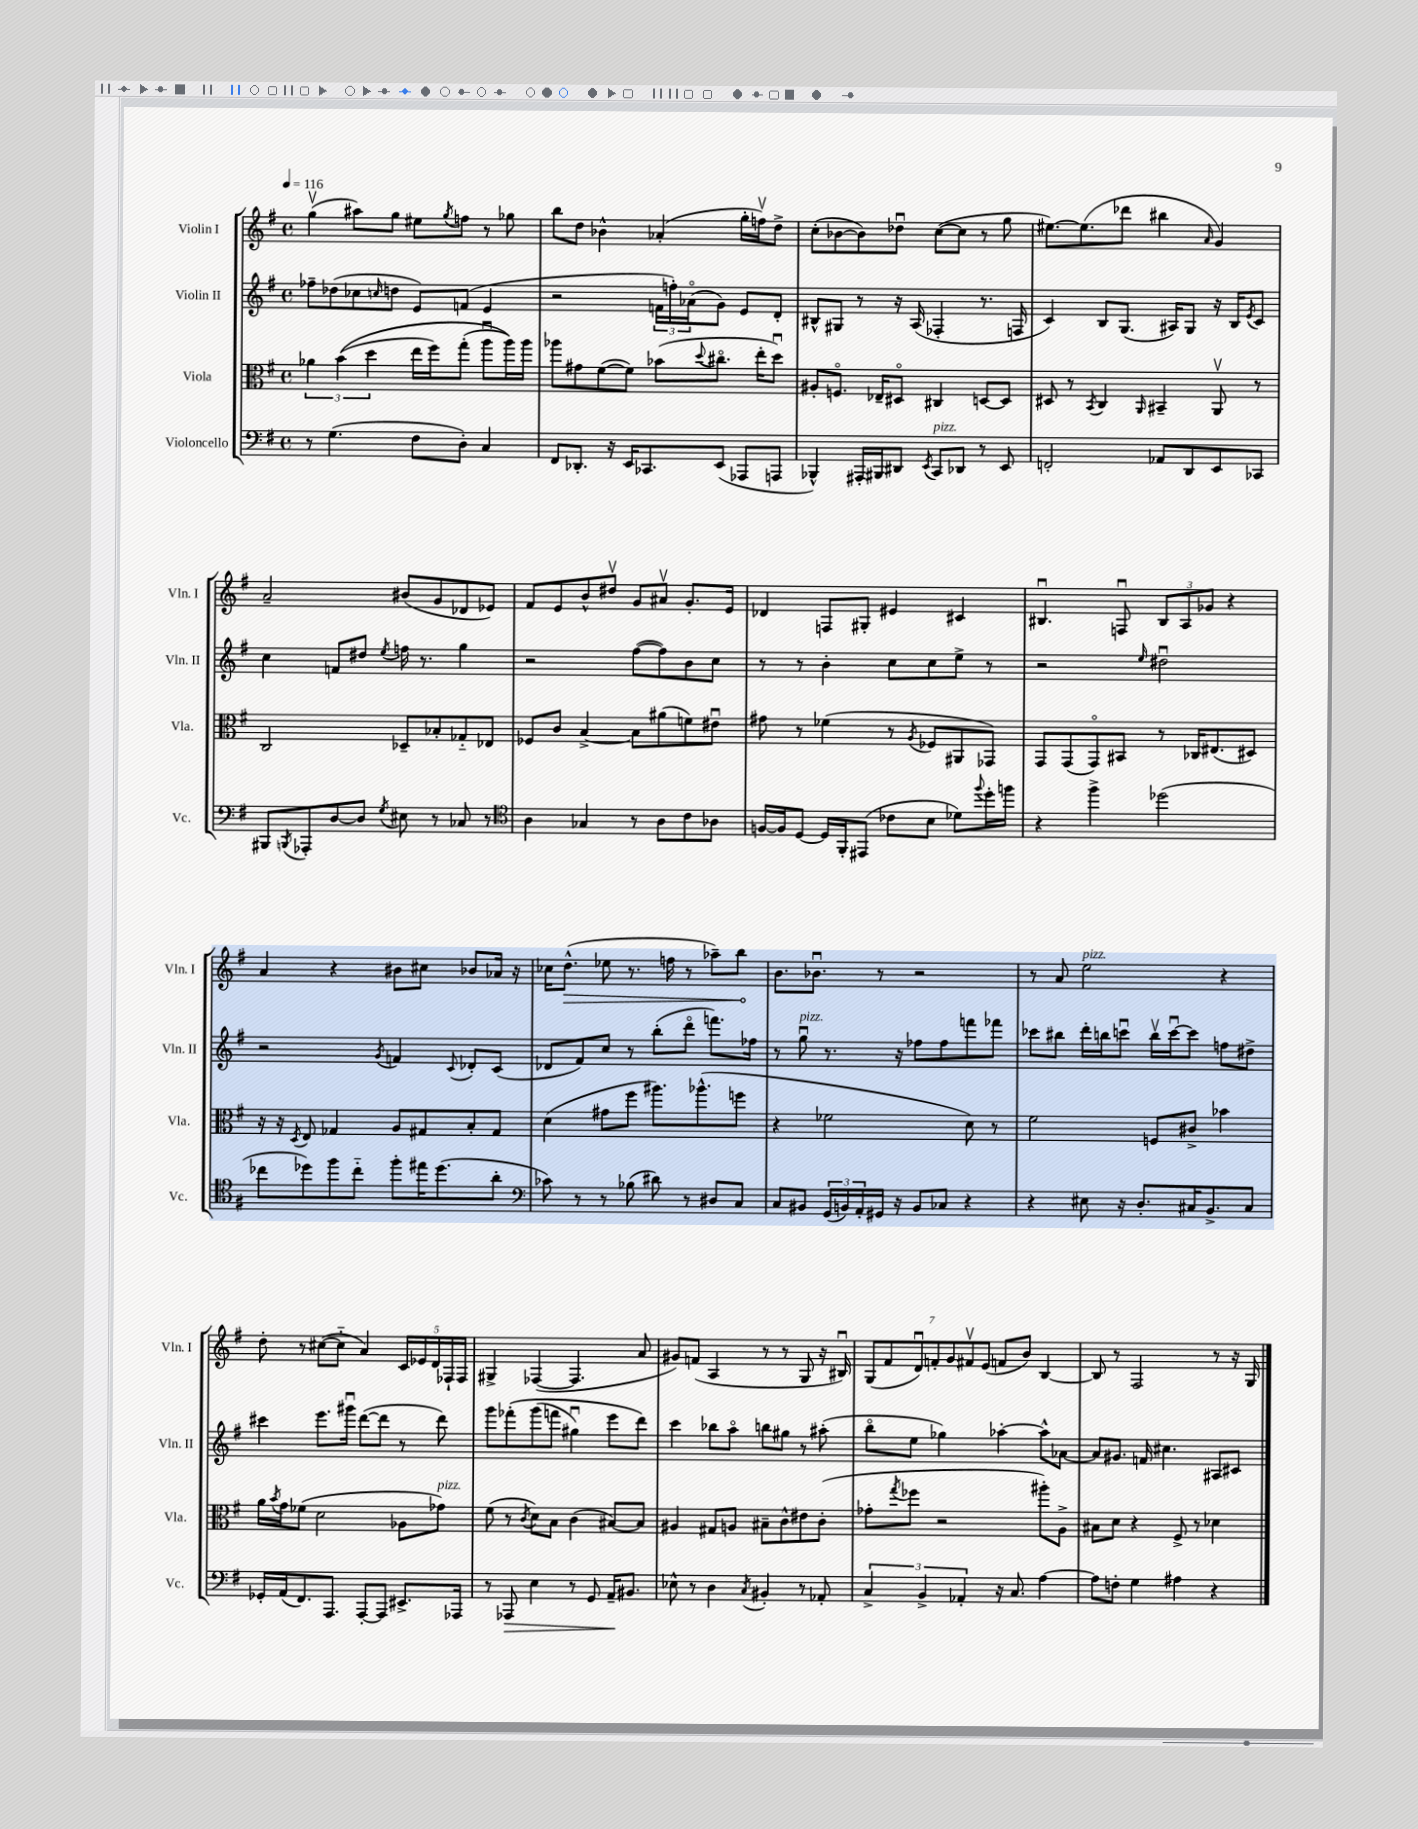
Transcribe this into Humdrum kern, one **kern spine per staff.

**kern	**kern	**kern	**kern
*staff4	*staff3	*staff2	*staff1
*clefF4	*clefC3	*clefG2	*clefG2
*k[f#]	*k[f#]	*k[f#]	*k[f#]
*M4/4	*M4/4	*M4/4	*M4/4
*met(c)	*met(c)	*met(c)	*met(c)
*MM116	*MM116	*MM116	*MM116
8r	6a-\	8ff-~\L	(4ggv\
(4.G\	.	(8dd-\	.
.	&((6b\	.	.
.	.	8cc-\	8aa#\L)
.	6dd\	.	.
.	.	16qqcc/	.
.	.	8dd\J	8gg\J
8F#\L	16ee\LL	8e/L)	8ee#\L
.	16ff#\J)	.	.
.	.	.	8qgg/
8D'\J)	(8gg'\J	(8f/J	8ff\J
4C/	8aau\L	4e/	8r
.	16aa\L)&)	.	8gg-\
.	16aa\JJ	.	.
=	=	=	=
8FF#/L	8aa-\L	2r	8bb\L
8.DD-'/J	8g#\	.	8dd\J
.	([8f#\	.	4b-^^\
16r	.	.	.
16EE/LK	8f#\]J)	.	.
8.CC-/	.	.	.
.	(8b-\L	24f\LL	(4a-'/
.	.	24ff'\)	.
.	.	(24a-o\J	.
.	8qqdd/	.	.
(8EE/J	8.cc#o\J	8g\J)	.
8AAA-/L	.	8e/L	16gg'\LL
.	16ee'\LK	.	16ffv\J)
8AAA/J	8ddu\J)	8d'/J	8dd^\J
=	=	=	=
4BBB-^^/)	8A#'/L	8B#^^/L	(8cc'\L
.	8.Fo/J	8G#/J	[8b-\
16AAA#'/LL	.	8r	8b-\])
16BBB#/J	16E-~/LK	.	.
8DD#/J	8D#o/J	16r	8dd-u\J
.	.	(16A/	.
8qEE/	.	.	.
8CC/L	4C#/	4F-'/	([8cc\L
8DD-/J	.	.	8cc\]J
8r	[8D/L	8.r	8r
8EE/	8D/]J	.	8gg\
.	.	16F/	.
=	=	=	=
2FF'/	8D#/	4c/)	[8.ee#\L)
.	8r	.	.
.	.	.	(8.ee#\]
.	8qBB/	.	.
.	4C/	8B/L	.
.	.	(8.G/J	8ddd-\J
.	16qqAA/	.	.
8AA-/L	4BB#~/	.	4bb#\
.	.	16A#/LK)	.
8DD/	.	8G/J	.
.	.	.	16qqa/
8EE/	8AAv/	16r	4g/)
.	.	16B/LK	.
.	.	8qe/	.
8CC-/J	8r	8c/J	.
=	=	=	=
8BBB#/L	2C/	4cc\	2a~/
8qBBB/	.	.	.
8AAA-'/	.	.	.
[8D/	.	8f/L	.
8D/]J	.	8dd#/J	.
8qG/	.	8qee/	.
8E#\	8D-~/L	16ff\	(8b#/L
.	.	8.r	.
8r	8B-'/	.	8g/
8C-/	8G-'~/	4gg\	8d-/
8r	8E-/J	.	8e-/J)
=	=	=	=
*clefC4	*	*	*
4A\	8F-/L	2r	8f#/L
.	8c/J	.	8e/
4G-/	[4B^/	.	8b^^/
.	.	.	8dd#v/J
8r	8B\]L	([8ff#\L	8g/L
8A\L	(8a#\	8ff#\])	8a#v/J
8c\	8f\)	8b\	8.g'/L
8A-\J	8e#u\J	8cc\J	.
.	.	.	16e/Jk
=	=	=	=
[16F/LL	8g#\	8r	4d-/
16F/]J	.	.	.
[8D/J	8r	8r	.
16D/]LL	(4f-\	4b'\	8F/L
16FF#'/J	.	.	.
(8EE#/J	.	.	8G#'/J
8c-\L	8r	8cc\L	4e#/
.	8qA/	.	.
8B\J	8F-/L	8cc\	.
8d-\L)	8AA#/	8ee^\J	4c#/
8qqff#/	.	.	.
16dd'\L	8GG-/J)	8r	.
16ff\JJ	.	.	.
=	=	=	=
4r	8GG/L	2r	4.B#u/
.	(8GG/	.	.
4ff#^\	8GGo/)	.	.
.	8BB#/J	.	8Fu/
.	.	16qqee/	.
(2dd-\	8r	2dd#u\	12B#/L
.	.	.	12A/
.	16C-/LK	.	.
.	.	.	12g-/J
.	(8.E#/	.	.
.	.	.	4r
.	8D#/J)	.	.
=	=	=	=
8cc-\L	16r	2r	4a/
.	16r	.	.
.	8qD/	.	.
8dd-\)	8E/	.	.
8ff#\	4G-/	.	4r
8cc-'~\J	.	.	.
.	.	8qg/	.
8ff#'\L	8A/L	4f/	8b#\L
16ee#\K	8G#/	.	8cc#\J
(8.dd-\	.	.	.
.	.	8qqc/	.
.	8B'/	8d-'/L	8b-/L
8a'\J	8G#/J	(8c/J	16a-/Jk
.	.	.	16r
=	=	=	=
*clefF4	*	*	*
8c-\)	(4d\	8d-/L	16cc-\LK
.	.	.	(8.dd^^\J
8r	.	8f#/)	.
8r	8g#\L	8cc/J	8ee-\
(8B-\	8ff#\J	8r	8.r
8d#\)	8.aa#\L)	(8bb'\L	.
.	.	.	16ff\
8r	.	8dddo\J	8r
.	(8.aa-^^\	.	.
8D#/L	.	8.fff\L)	8aa-~\L)
8C/J	8ff\J	.	8bb\J
.	.	16ff-\Jk	.
=	=	=	=
8C/L	4r	8r	8.b\L
8BB#/J	.	8ggu\	.
.	.	.	8.b-u\J
(24GG/LL	2f-\	8.r	.
24BB/)	.	.	.
24AA'/	.	.	.
16GG#/JJ	.	.	8r
16r	.	16r	.
8BB/L	.	8ff-\L	2r
8C-/J	.	8ff-\	.
4r	8d\)	8fff\	.
.	8r	8fff-\J	.
=	=	=	=
4r	2f#\	8ccc-\L	8r
.	.	8bb#\J	8a/
8E#\	.	16ddd'\LL	2ee\
.	.	16bb\J	.
16r	.	8cccu\J	.
8.D'/L	.	.	.
.	8F/L	16bbv\LL	.
.	.	[16cccu\J	.
16C#/K	8c#^/J	8ccc\]J	.
8.BB^/	.	.	.
.	4b-\	8ff\L	4r
8C#/J	.	8dd#^\J	.
=	=	=	=
16GG-'/LL	16a\LL	4ccc#\	8dd'\
.	8qb/	.	.
(16AA/J	16g\J	.	.
8.FF#/)	(8f-\J	.	8r
.	2d\	8.eee\L	([8cc#\L
8.AAA/J	.	.	.
.	.	.	8cc#'~\]J
.	.	16ggg#u\Jk	.
[8AAA'/L	.	([8ddd\L	4a/)
8AAA/]J	.	8ddd\]J	.
8.EE#^/L	8A-\L	8r	20c/LL
.	.	.	20e-/
.	.	.	20d/
.	8g-\J)	8ddd\)	.
.	.	.	20F-`/
16AAA-/Jk	.	.	.
.	.	.	20F-/JJ
=	=	=	=
8r	(8f#\	8ggg\L	4G#^/
8AAA-/	8r	&(8fff-'\	.
.	8qc/	.	.
4E\	8d\L)	(8ggg\	([4F-/
.	8B\J	8fff\J	.
8r	(4c\	4gg#u\)	4.F-/]
8GG/	.	.	.
16AA~/LK	[8B#/L)	8eee\L	.
8.BB#/J	.	.	.
.	8B#/]J	8ddd\J&)	8a/
=	=	=	=
8E-^^\	4A#/	4ccc\	8g#/L)
8r	.	.	(8f/J
4D\	8G#/L	8bb-\L	4A/
.	8A/J	8aao\J	.
8qC/	.	.	.
4BB#'/	8B#~\L	8bb\L	8r
.	8c^^\	8gg#\J	8r
8r	8e#\	8r	8G/
8AA-'/	(8c'\J	(8aa#'\	16r
.	.	.	16B#u/)
=	=	=	=
6C^/	8g-'\L	8bbo\L	(14G/L
.	.	.	14f#/
.	8qgg/	.	.
.	8ff-\J	8ee\J	.
.	.	.	14du/)
6BB^/	.	.	.
.	.	.	14f'/
.	2r	4gg-\)	.
.	.	.	14g/
6AA-'/	.	.	.
.	.	.	14f#v/
.	.	.	(14e/J
16r	.	[4aa-'\	8f/L
8.C/	.	.	.
.	.	.	8b/J)
[4A\	8aa#'\L)	8aa-^^\]L	[4B/
.	8A^\J	[8a-\J	.
=	=	=	=
8A\]L	8B#\L	8a-/]L	8B/]
8F'\J	8d\J	8.g#/J	8r
4G\	4r	.	2F#/
.	.	16f/	.
.	.	4.cc#\	.
4A#\	8F#^/	.	.
.	8r	.	.
4r	4d-\	8A#/L	8r
.	.	8c#/J	16r
.	.	.	16G/
==	==	==	==
*-	*-	*-	*-
